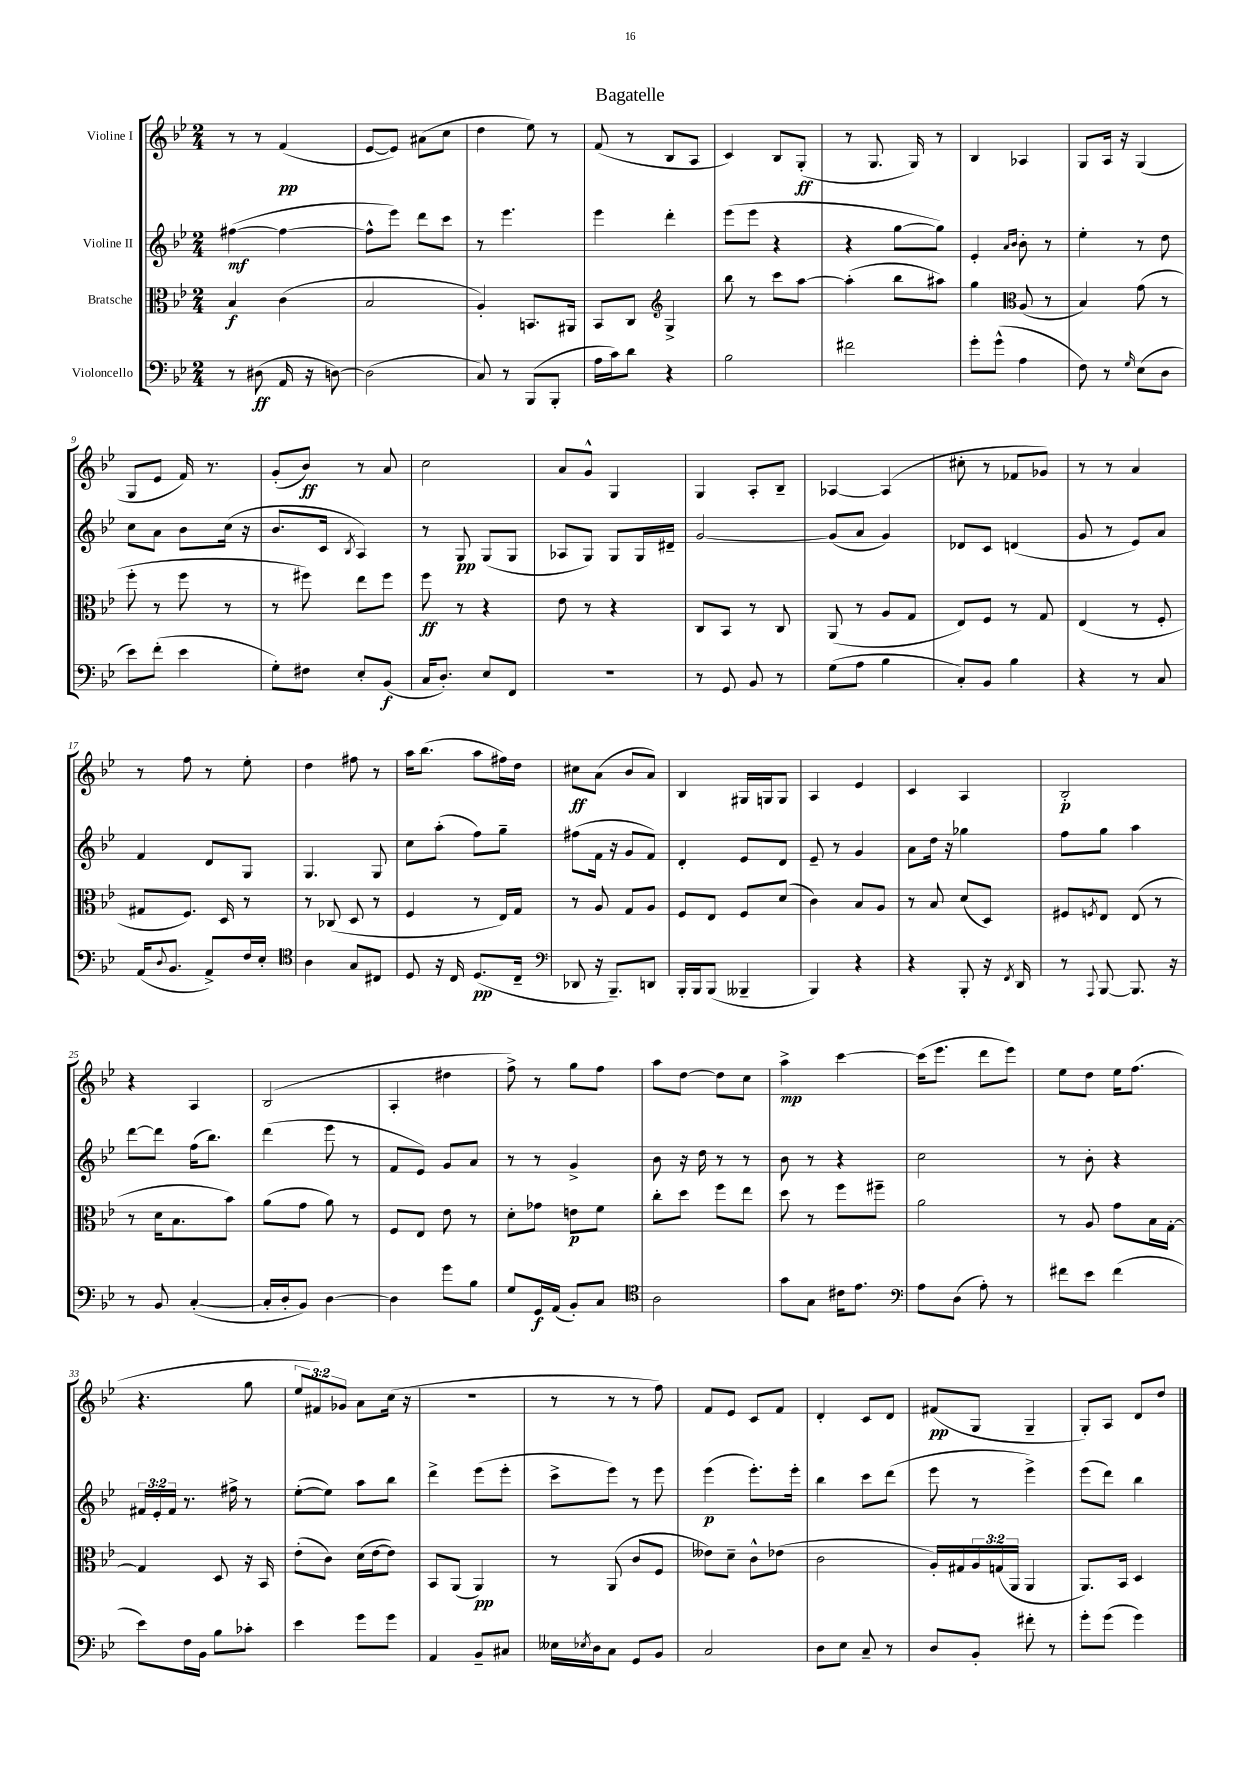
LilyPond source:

\header { title = "Bagatelle" }
<<
\new StaffGroup <<
\new Staff = "s0" \with { instrumentName = "Violine I" } {
    \clef treble \key bes \major \numericTimeSignature \time 2/4 \override Staff.TupletNumber.text = #tuplet-number::calc-fraction-text
    r8 r8 f'4\pp( |
    ees'8~ ees'8) ais'8( c''8 |
    d''4 ees''8) r8 |
    f'8( r8 bes8 a8 |
    c'4) bes8 g8-.\ff( |
    r8 g8. g16) r8 |
    bes4 aes4 |
    g8 a16 r16 g4( |
    g8 ees'8 f'16) r8. |
    g'8-.( bes'8\ff) r8 a'8 |
    c''2 |
    a'8 g'8-^ g4 |
    g4 a8-. bes8-- |
    aes4~ aes4( |
    cis''8-. r8 fes'8 ges'8) |
    r8 r8 a'4 |
    r8 f''8 r8 ees''8-. |
    d''4 fis''8 r8 |
    a''16 bes''8.( a''8 fis''16) d''16 |
    cis''8\ff a'8( bes'8 a'8) |
    bes4 gis16 g16 g8 |
    a4 ees'4 |
    c'4 a4 |
    bes2-.\p |
    r4 a4 |
    bes2( |
    a4-. dis''4 |
    f''8->) r8 g''8 f''8 |
    a''8 d''8~ d''8 c''8 |
    a''4->\mp c'''4~ |
    c'''16( ees'''8. d'''8 ees'''8) |
    ees''8 d''8 ees''16 f''8.( |
    r4. g''8 |
    \tuplet 3/2 { ees''8 fis'8) ges'8 } a'8 c''16( r16 |
    R2 |
    r8 r8 r8 f''8) |
    f'8 ees'8 c'8 f'8 |
    d'4-. c'8 d'8 |
    fis'8\pp( g8 g4-- |
    g8-.) a8 d'8 d''8 \bar "|." |
}
\new Staff = "s1" \with { instrumentName = "Violine II" } {
    \clef treble \key bes \major \numericTimeSignature \time 2/4 \override Staff.TupletNumber.text = #tuplet-number::calc-fraction-text
    fis''4~\mf( fis''4~ |
    fis''8-^ ees'''8) d'''8 c'''8 |
    r8 ees'''4. |
    ees'''4 d'''4-. |
    ees'''8( ees'''8 r4 |
    r4 g''8~ g''8) |
    ees'4-. \grace { a'16 bes'16 } bes'8-. r8 |
    ees''4-. r8 d''8 |
    c''8 a'8 bes'8 c''16( r16 |
    bes'8. c'16 \acciaccatura { bes8 } a4) |
    r8 g8\pp g8( g8 |
    aes8 g8) g8 g16 dis'16-- |
    g'2~ |
    g'8( a'8 g'4) |
    des'8 c'8 d'4( |
    g'8 r8 ees'8) a'8 |
    f'4 d'8 g8 |
    g4. g8 |
    c''8 a''8-.( f''8) g''8-- |
    fis''8( f'16 r16 g'8 f'8) |
    d'4-. ees'8 d'8 |
    ees'8-- r8 g'4 |
    a'8 d''16 r16 ges''4 |
    f''8 g''8 a''4 |
    d'''8~ d'''8 f''16( bes''8.) |
    d'''4( ees'''8 r8 |
    f'8 ees'8) g'8 a'8 |
    r8 r8 g'4-> |
    bes'8 r16 d''16 r8 r8 |
    bes'8 r8 r4 |
    c''2 |
    r8 bes'8-. r4 |
    \tuplet 3/2 { fis'16 ees'16-. fis'16 } r8. fis''16-> r8 |
    ees''8~-.( ees''8) a''8 bes''8 |
    d'''4-> ees'''8( ees'''8-. |
    c'''8-> ees'''8) r8 ees'''8 |
    ees'''4\p( ees'''8.-.) ees'''16-. |
    bes''4 c'''8 d'''8( |
    ees'''8 r8 ees'''4->) |
    ees'''8( d'''8) bes''4 \bar "|." |
}
\new Staff = "s2" \with { instrumentName = "Bratsche" } {
    \clef alto \key bes \major \numericTimeSignature \time 2/4 \override Staff.TupletNumber.text = #tuplet-number::calc-fraction-text
    bes4\f c'4( |
    bes2 |
    a4-.) b,8. ais,16 |
    bes,8 c8 \clef treble g4-> |
    bes''8 r8 c'''8 a''8~ |
    a''4-.( bes''8 ais''8) |
    g''4 \clef alto a8( r8 |
    bes4) g'8( r8 |
    f''8-. r8 f''8 r8 |
    r8 fis''8) ees''8 fis''8 |
    f''8\ff r8 r4 |
    ees'8 r8 r4 |
    c8 bes,8 r8 c8 |
    a,8( r8 a8 g8 |
    ees8) f8 r8 g8 |
    ees4( r8 f8-. |
    gis8 f8.) d16 r8 |
    r8 ces8( d8 r8 |
    f4 r8 ees16) g16 |
    r8 a8 g8 a8 |
    f8 ees8 f8 d'8( |
    c'4) bes8 a8 |
    r8 bes8 d'8( d8) |
    fis8 \acciaccatura { f8 } ees8 ees8( r8 |
    r8 d'16 bes8. bes'8) |
    a'8( g'8 a'8) r8 |
    f8 ees8 ees'8 r8 |
    d'8-. ges'8 e'8\p f'8 |
    c''8-. d''8 f''8 ees''8 |
    d''8 r8 f''8 fis''8-- |
    a'2 |
    r8 a8 g'8 bes16 g16~-. |
    g4 d8 r16 bes,16 |
    ees'8-.( c'8) d'16( ees'16~ ees'8) |
    bes,8 a,8( a,4\pp) |
    r8 a,8( c'8 f8 |
    eeses'8) d'8-- c'8-^ ees'8( |
    c'2 |
    a16-.) gis16 \tuplet 3/2 { a16 g16( a,16 } a,4 |
    a,8.) bes,16 d4 \bar "|." |
}
\new Staff = "s3" \with { instrumentName = "Violoncello" } {
    \clef bass \key bes \major \numericTimeSignature \time 2/4
    r8 dis8\ff( a,16 r16 d8~) |
    d2( |
    c8) r8 bes,,8( bes,,8-. |
    a16 c'16) d'8 r4 |
    bes2 |
    fis'2 |
    g'8-. g'8-^( a4 |
    f8) r8 \grace { g16 } ees8( d8 |
    ees'8) f'8-.( ees'4 |
    g8-.) fis8 ees8-. bes,8\f( |
    c16 d8.-.) ees8 f,8 |
    R2 |
    r8 g,8 bes,8 r8 |
    g8( a8 bes4 |
    c8-.) bes,8 bes4 |
    r4 r8 c8 |
    a,16( \appoggiatura { d8 } bes,8. a,8->) f16 ees16-. |
    \clef tenor a4 g8 cis8 |
    d8 r16 c16 d8.\pp( c16-- |
    \clef bass des,8 r16 bes,,8.--) d,8 |
    bes,,16-. bes,,16 bes,,8( beses,,4-- |
    bes,,4) r4 |
    r4 bes,,8-. r16 \acciaccatura { f,8 } d,16 |
    r8 \appoggiatura { a,,8 } bes,,8~ bes,,8. r16 |
    r8 bes,8 c4~-.( |
    c16-. d16-. bes,8) d4~ |
    d4 g'8 bes8 |
    g8 g,16\f a,16( bes,8-.) c8 |
    \clef tenor a2 |
    g'8 g8 cis'16 ees'8. |
    \clef bass a8 d8( a8-.) r8 |
    fis'8 ees'8 fis'4( |
    ees'8) f16 bes,16 bes8 ces'8-. |
    ees'4 g'8 g'8 |
    a,4 bes,8-- cis8 |
    eeses16 \acciaccatura { ees8 } d16 c8 g,8 bes,8 |
    c2 |
    d8 ees8 c8-- r8 |
    d8 bes,8-. fis'8-. r8 |
    g'8-. g'8( g'4) \bar "|." |
}
>>
>>
